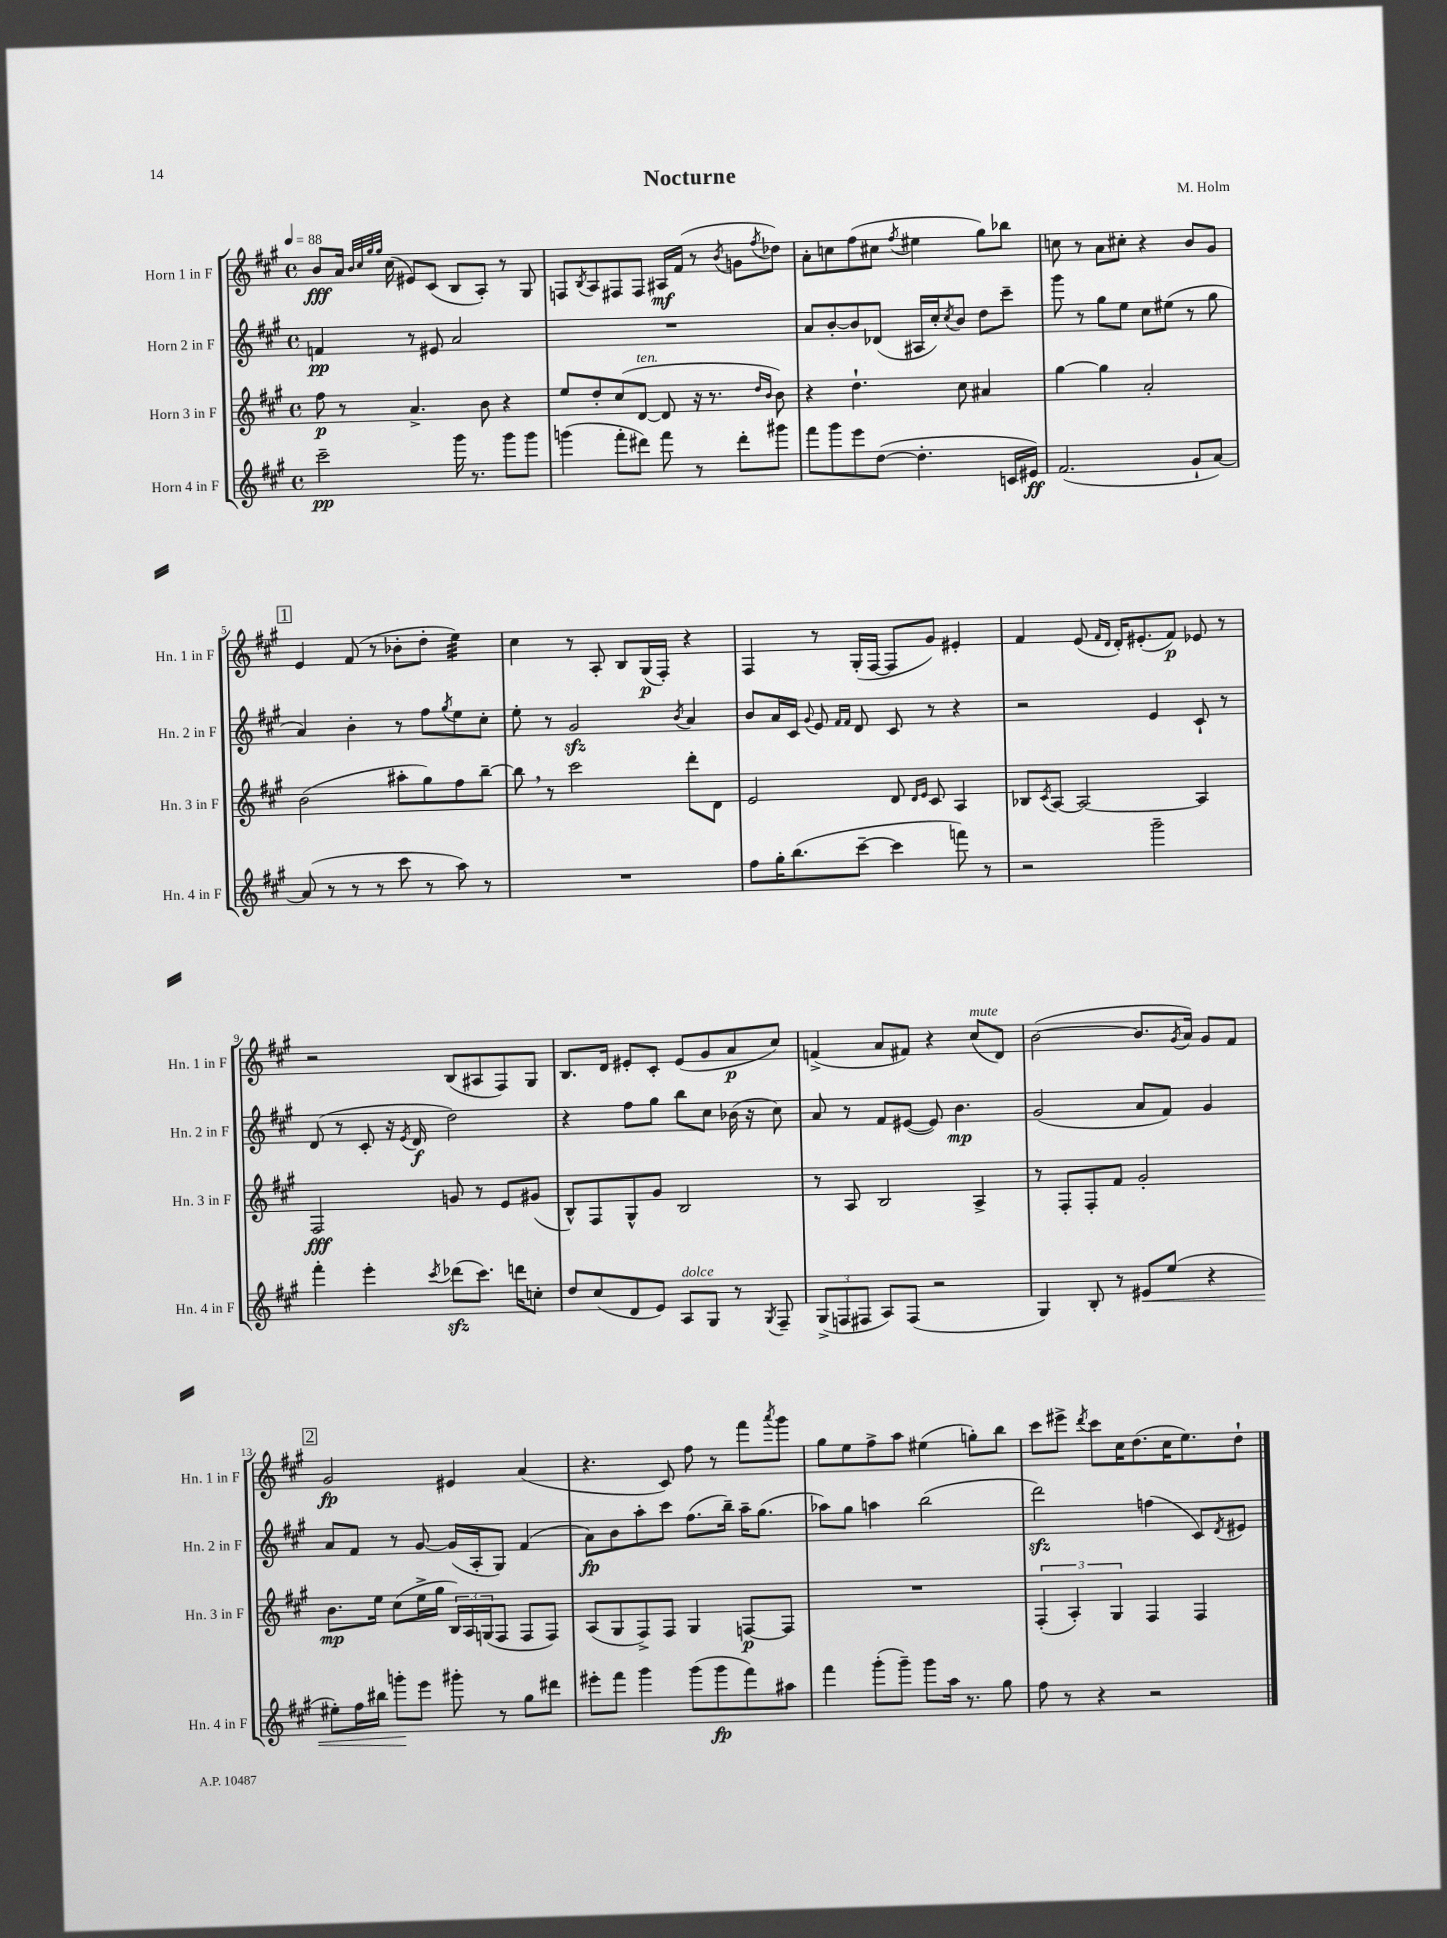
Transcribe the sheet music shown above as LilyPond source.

\header { title = "Nocturne" composer = "M. Holm" }
<<
\new StaffGroup <<
\new Staff = "s0" \with { instrumentName = "Horn 1 in F" shortInstrumentName = "Hn. 1 in F" } {
    \clef treble \key a \major \defaultTimeSignature \time 4/4 \tempo 4 = 88
    b'8\fff a'16 \grace { b'32 cis''32 gis''32 gis''32 } cis''16( eis'8) cis'8( b8 a8-.) r8 gis8 |
    f8 \acciaccatura { b8 } a8 fis8 fis8 ais16\mf fis'16( r8 \acciaccatura { b'8 } g'8 \acciaccatura { fis''8 } des''8) |
    a'8-. c''8 fis''8( cis''8 \acciaccatura { fis''8 } eis''4 gis''8) bes''8 |
    c''8 r8 a'8 cis''8-. r4 b'8 gis'8 |
    \mark \markup { \box "1" } e'4 fis'8( r8 bes'8-. d''8-. e''4:32) |
    cis''4 r8 a8-. b8 gis16\p( fis16-.) r4 |
    fis4 r8 gis16-.( fis16~ fis8 gis'8) eis'4-. |
    fis'4 e'8( \grace { fis'16 d'16 } d'16-.) eis'8.-.( fis'8\p) ees'8 r8 |
    r2 b8( ais8 fis8) gis8 |
    b8. d'16 eis'8-. cis'8-. eis'8( gis'8 a'8\p cis''8) |
    f'4->( a'8 fis'8) r4 cis''8^\markup { \italic "mute" }( d'8) |
    b'2~( b'8. \acciaccatura { gis'8 } a'16) gis'8 fis'8 |
    \mark \markup { \box "2" } gis'2\fp eis'4 a'4( |
    r4. cis'8) fis''8 r8 fis'''8 \acciaccatura { a'''8 } gis'''8 |
    gis''8 e''8 fis''8-> a''8 eis''4( g''8-.) b''8 |
    cis'''8 eis'''8-> \acciaccatura { d'''8 } cis'''8 cis''16 d''8.( cis''16 e''8.) d''8-! \bar "|." |
}
\new Staff = "s1" \with { instrumentName = "Horn 2 in F" shortInstrumentName = "Hn. 2 in F" } {
    \clef treble \key a \major \defaultTimeSignature \time 4/4
    f'4\pp r8 eis'8 a'2 |
    R1 |
    a'8 b'8~-. b'8 des'8( ais16 cis''16-.) \acciaccatura { cis''8 } b'8 d''8 cis'''8-- |
    gis'''8 r8 gis''8 e''8 cis''8 eis''8( r8 gis''8 |
    \mark \markup { \box "1" } a'4) b'4-. r8 fis''8 \acciaccatura { gis''8 } e''8 cis''8-. |
    e''8-. r8 gis'2\sfz \acciaccatura { b'8 } a'4 |
    b'8 a'16 cis'16 \appoggiatura { gis'8 } e'8 \grace { fis'16 fis'16 } d'8 cis'8 r8 r4 |
    r2 e'4 cis'8-! r8 |
    d'8( r8 cis'8-. r16 \acciaccatura { e'8 } d'16\f d''2) |
    r4 fis''8 gis''8 b''8 cis''8 bes'16( r16 cis''8) |
    a'8 r8 fis'8 eis'8~( eis'8) b'4.\mp |
    gis'2( a'8 fis'8) gis'4 |
    \mark \markup { \box "2" } a'8 fis'8 r8 gis'8~ gis'16( a16-. gis8) fis'4( |
    a'8\fp) b'8 a''8-. cis'''8 fis''8.( b''16--) a''16-- gis''8.( |
    aes''8) gis''8 a''4 b''2( |
    d'''2\sfz) f''4( cis'8) \acciaccatura { d'8 } eis'8 \bar "|." |
}
\new Staff = "s2" \with { instrumentName = "Horn 3 in F" shortInstrumentName = "Hn. 3 in F" } {
    \clef treble \key a \major \defaultTimeSignature \time 4/4
    fis''8\p r8 a'4.-> b'8 r4 |
    e''8 d''8-. cis''8( d'8~^\markup { \italic "ten." } d'8 r16 r8. \grace { d''16 b'16 } b'8) |
    r4 d''4.-! cis''8 ais'4 |
    gis''4~ gis''4 a'2-. |
    \mark \markup { \box "1" } b'2( ais''8-. gis''8) fis''8 b''8~-- |
    b''8 \breathe r8 cis'''2 d'''8-. d'8 |
    e'2 d'8 \grace { d'16 e'16 } cis'8 a4 |
    bes8 \acciaccatura { cis'8 } a8~ a2~ a4 |
    fis2\fff g'8 r8 e'8 gis'8( |
    b8-^) fis8 gis8-^ gis'8 b2 |
    r8 a8 b2 a4-> |
    r8 fis8-. fis8-. fis'8 gis'2-. |
    \mark \markup { \box "2" } b'8.\mp e''16 cis''8( e''16-> gis''16 \tuplet 3/2 { b16) a16 g16( } fis8 fis8 fis8) |
    a8( gis8 fis8->) fis8 gis4 f8~\p f8 |
    R1 |
    \tuplet 3/2 { fis4-.( a4-.) gis4 } fis4 fis4 \bar "|." |
}
\new Staff = "s3" \with { instrumentName = "Horn 4 in F" shortInstrumentName = "Hn. 4 in F" } {
    \clef treble \key a \major \defaultTimeSignature \time 4/4
    cis'''2--\pp gis'''16 r8. gis'''8 gis'''8 |
    g'''4( fis'''8-. dis'''8) fis'''8 r8 dis'''8-. gis'''8 |
    fis'''8 gis'''8 e'''8 d''8~( d''4.-. c'16 eis'16\ff) |
    fis'2.( gis'8-! a'8~) |
    \mark \markup { \box "1" } a'8( r8 r8 r8 cis'''8 r8 a''8) r8 |
    R1 |
    fis''8 gis''16-. b''8.( cis'''8~-- cis'''4 f'''8) r8 |
    r2 gis'''2-- |
    fis'''4-. e'''4-. \acciaccatura { cis'''8 } des'''8\sfz( cis'''8.) d'''16 c''8-. |
    d''8 cis''8( d'8 e'8) a8^\markup { \italic "dolce" } gis8 r8 \acciaccatura { gis8 } fis8-- |
    \tuplet 3/2 { gis8->( f8 fis8 } a8) fis8( r2 |
    gis4) b8-. r8 eis'8\< e''8( r4 |
    \mark \markup { \box "2" } eis''8-.) fis''16 bis''16 g'''8-.\! e'''8 gis'''8-. r8 gis''8 dis'''8 |
    eis'''8-. fis'''8 gis'''4 gis'''8( gis'''8\fp fis'''8) ais''8 |
    fis'''4 gis'''8-.( gis'''8--) gis'''8 a''16 r8. gis''8 |
    fis''8 r8 r4 r2 \bar "|." |
}
>>
>>
